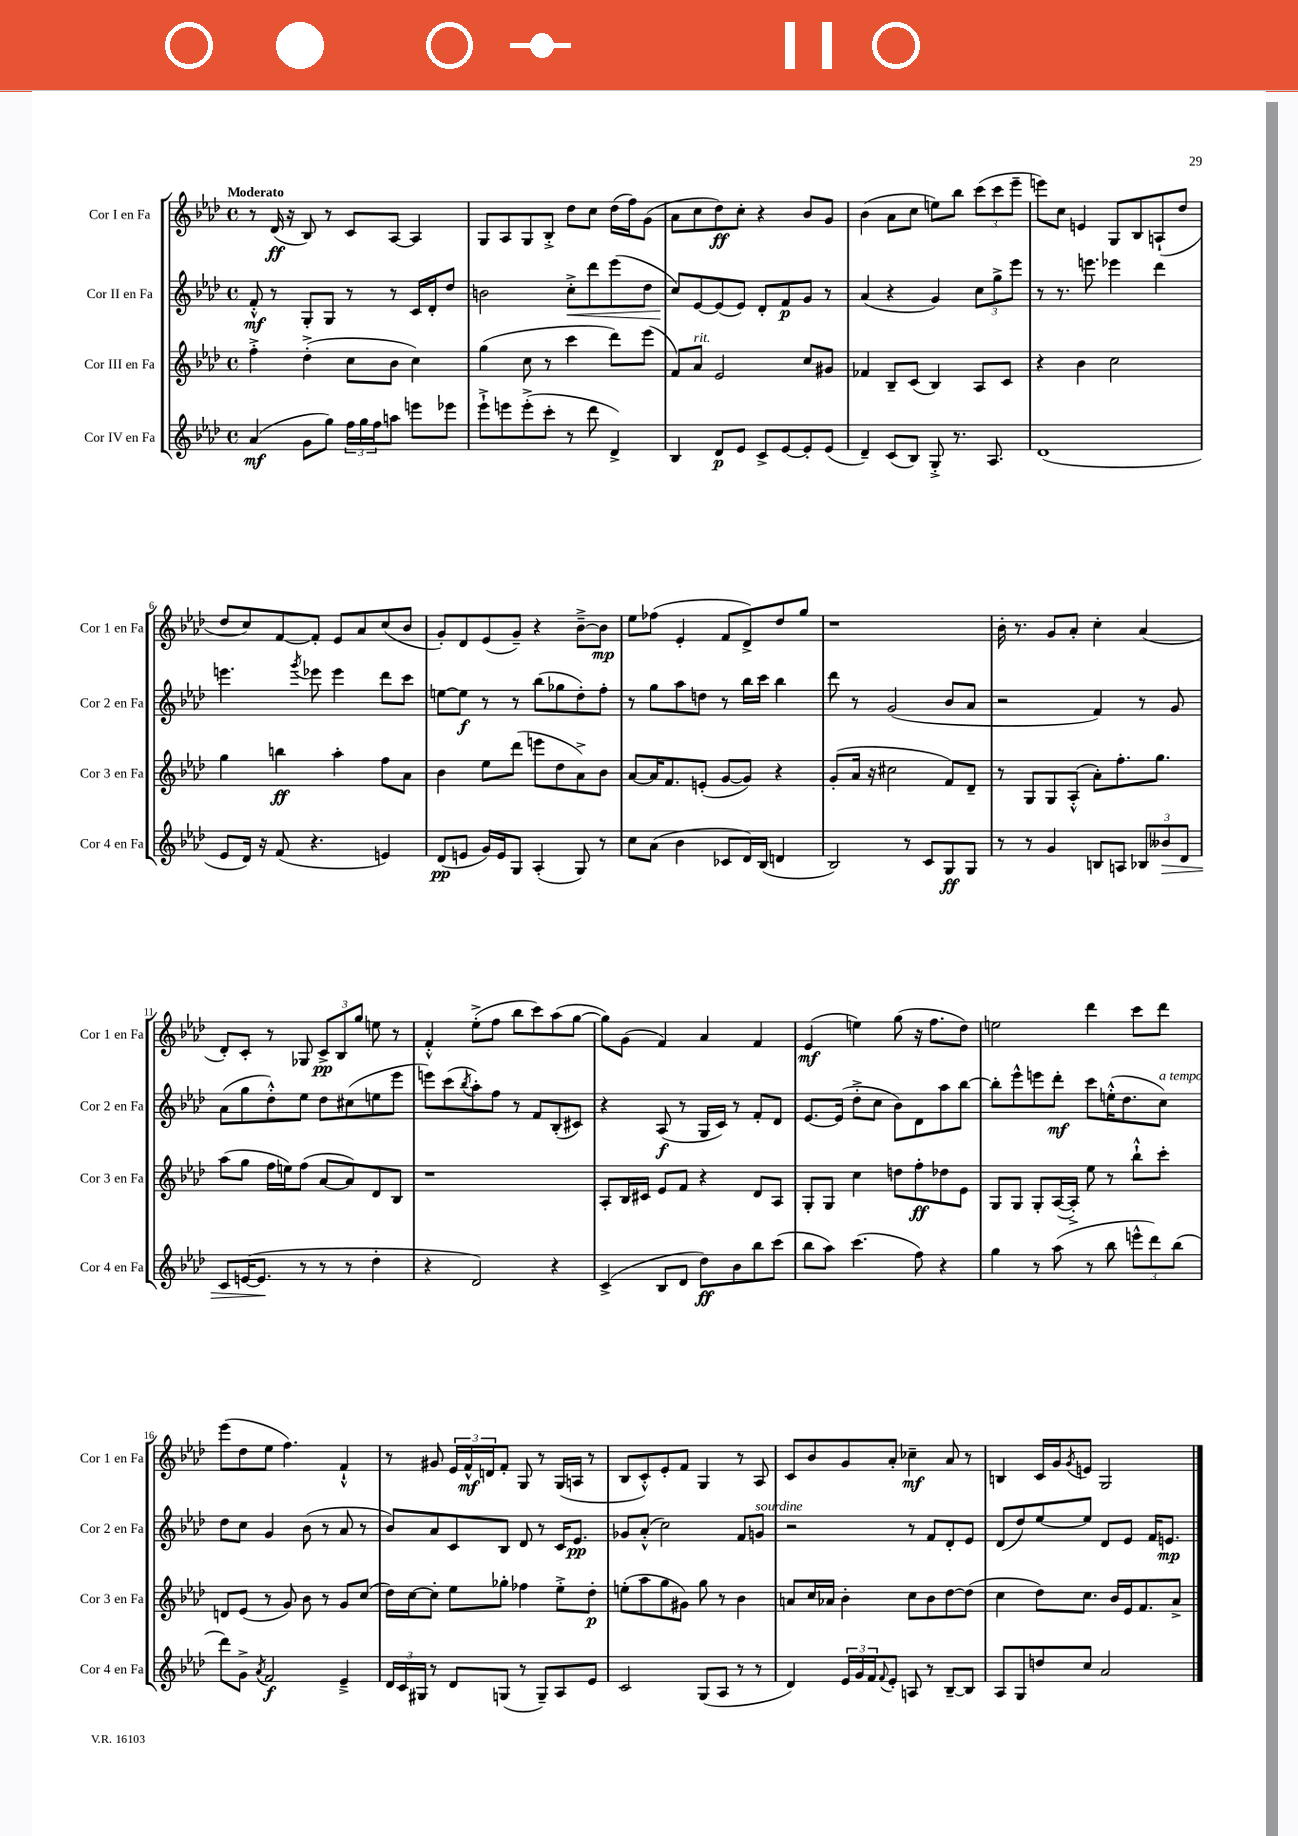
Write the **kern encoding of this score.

**kern	**kern	**kern	**kern
*staff4	*staff3	*staff2	*staff1
*clefG2	*clefG2	*clefG2	*clefG2
*k[b-e-a-d-]	*k[b-e-a-d-]	*k[b-e-a-d-]	*k[b-e-a-d-]
*M4/4	*M4/4	*M4/4	*M4/4
*met(c)	*met(c)	*met(c)	*met(c)
(4a-/	4ff'^\	8f'^^/	8r
.	.	8r	(16d-/
.	.	.	16r
8g\L	(4dd-'^\	8G'/L	8B-/)
8gg\J)	.	8G/J	8r
24ff\LL	8cc\L	8r	8c/L
24gg\	.	.	.
24ff\J	.	.	.
8aa\J	8b-\J	8r	[8A-/J
8eee\L	4cc\)	16c/LL	4A-/]
.	.	16d-'/J	.
8eee-\J	.	8dd-/J	.
=	=	=	=
8eee-`^\L	(4gg\	2b\	8G/L
8eee\	.	.	8A-/
(8eee'^\	8cc\	.	8G/
8ccc'\J	8r	.	8B-'^/J
8r	4ccc\	8cc'^\L	8dd-\L
8ddd-\	.	8ddd-\	8cc\J
4d-^/)	8ddd-\L)	(8eee-\	(16dd-\LL
.	.	.	16ff\J)
.	(8eee-\J	8dd-\J	(8g\J
=	=	=	=
4B-/	8f/L)	8cc/L)	8a-\L
.	8a-/J	[8e-/	8cc\
8d-/L	2e-/	(8e-/]	8dd-\)
8e-/J	.	8e-/J)	8cc'\J
8c^/L	.	8d-'/L	4r
[8e-/	.	8f/	.
8e-'/]	8cc/L	8g/J	8b-/L
(8e-/J	8g#/J	8r	8g/J
=	=	=	=
4d-~/)	4f-/	(4a-/	(4b-\
(8c/L	8B-~/L	4r	8a-\L
8B-/J)	(8c/J	.	8cc\J
8G'^/	4B-/)	4g/)	8ee\L)
8.r	.	.	8bb-\J
.	8A-/L	12cc\L	(12ccc\L
8.A-/	.	.	.
.	.	12gg^\	12ccc\
.	8c/J	.	.
.	.	12eee-\J	12eee-~\J
=	=	=	=
(1d-	4r	8r	8eee\L)
.	.	8.r	8cc\J
.	4b-\	.	4e/
.	.	8.eee\	.
.	2cc\	4eee-\	8G/L
.	.	.	8B-/
.	.	4ddd-\	(8A`/
.	.	.	8dd-/J
=	=	=	=
8e-/L	4gg\	4.eee\	8dd-/L
16d-/Jk)	.	.	8cc/)
16r	.	.	.
(8f/	4bb\	.	[8f/
.	.	8qggg/	.
4.r	.	8eee-\	8f'/]J
.	4aa-'\	4eee-\	8e-/L
.	.	.	8a-/
4e/)	8ff\L	8ddd-\L	(8cc/
.	8a-\J	8ccc\J	8b-/J
=	=	=	=
(8d-/L	4b-\	[8ee\L	8g'/L)
8e/J	.	8ee\]J	8d-/
16g/LL)	8ee-\L	8r	(8e-/
16e/J	.	.	.
8G/J	(8ddd-\J	8r	8g~/J)
(4A-'/	8eee\L	(8bb-\L	4r
.	8dd-\	8gg-\	.
8G/)	8a-^\)	8dd-'\)	[8b-~^\L
8r	8b-\J	8ff'\J	8b-\]J
=	=	=	=
8cc\L	[8a-/L	8r	8ee-\L
(8a-\J	16a-/]K	8gg\L	(8ff-\J
.	8.f/	.	.
4b-\	.	8aa-\	4e-'/
.	(8e'/J	8dd\J	.
8c-/L	[8g/L	8r	8f/L
16d-/L)	8g/]J)	16bb-\LL	8d-^/)
(16B-/JJ	.	16ccc\JJ	.
4d/	4r	4bb-\	8dd-/
.	.	.	8gg/J
=	=	=	=
2B-/)	(8g'/L	8ddd-\	1r
.	16a-/Jk	8r	.
.	16r	.	.
.	2cc#\	(2g/	.
8r	.	.	.
8c/L	.	.	.
8G/	8f/L)	8b-/L	.
8G/J	8d-~/J	8a-/J	.
=	=	=	=
8r	8r	2r	16b-'\
.	.	.	8.r
8r	8G/L	.	.
4g/	8G/	.	8g/L
.	(8A-'^^/J	.	8a-'/J
8B/L	8a-'\L)	4f/)	4cc'\
8A/J	8.ff'\	.	.
12B-/L	.	8r	(4a-/
.	8.gg\J	.	.
12b--/	.	.	.
.	.	8g/	.
12d-/J	.	.	.
=	=	=	=
8c/L	(8aa-\L	(8a-\L	8d-'/L)
([16e/K	8gg\J	8gg\	8c'/J
8.e/]J	.	.	.
.	16ff\LL	8dd-'^^\)	8r
.	16ee\J)	.	.
8r	(8ff\J	8ee-\J	8G-/
8r	[8a-/L	8dd-\L	12c^/L
.	.	.	12B-/
8r	8a-/])	(8cc#\	.
.	.	.	12gg/J
4dd-'\	8d-/	8ee\	8ee\
.	8B-/J	8eee-\J	8r
=	=	=	=
4r	1r	8eee\L)	4f'^^/
.	.	(8ccc\	.
.	.	8qbb-/	.
2d-/)	.	8aa-'\)	(8ee-'^\L
.	.	8ff\J	8ff\J
.	.	8r	8bb-\L
.	.	8f/L	8ccc\)
4r	.	(8B-'/	(8aa-\
.	.	8c#/J)	[8gg\J
=	=	=	=
(4c^/	8A-'/L	4r	8gg\]L)
.	16B-/L	.	(8g\J
.	16c#/JJ	.	.
8B-/L	8e-/L	(8A-/	4f/)
8d-/J	8f/J	8r	.
8dd-\L)	4r	16G/LL	4a-/
.	.	16c/JJ)	.
8b-\	.	8r	.
8bb-\	8d-/L	8f'/L	4f/
(8ccc\J	8A-/J	8d-/J	.
=	=	=	=
8bb-\L	8G'/L	[8.e-/L	(4e-/
8aa-\J)	8G/J	.	.
.	.	(16e-/]Jk	.
(4.ccc\	4cc\	8dd-'^\L	4ee\)
.	.	8cc\J	.
.	8dd\L	8b-\L)	(8gg\
8ff\)	8ff'\	8d-\	16r
.	.	.	8.ff\L
4r	8dd-\	8aa-\	.
.	8e-\J	[8bb-\J	8dd-\J)
=	=	=	=
4gg\	8G/L	8bb-'\]L	2ee\
.	8G/J	8eee-^^\	.
8r	8G'/L	8eee\	.
(8aa-\	([16A-/L	8ddd-'\J	.
.	16A-'^/]JJ)	.	.
8r	8ee-\	8ccc\L	4ddd-\
8bb-\	8r	(16ee'^^\K	.
.	.	8.dd-\	.
12eee^^\L	8bb-`^^\L	.	8ccc\L
12ddd-\)	.	.	.
.	8ccc'\J	8cc\J)	8ddd-\J
(12bb-\J	.	.	.
=	=	=	=
8ddd-\L)	8d/L	8dd-\L	(8eee-\L
8g^\J	(8e-/J	8cc\J	8dd-\
8qa-/	.	.	.
2f/	8r	4g/	8ee-\J
.	8g/)	.	4.ff\)
.	8b-\	(8b-\	.
.	8r	8r	.
4e-~^/	8g/L	8a-/	4f`^^/
.	(8cc/J	8r	.
=	=	=	=
24d-/LL	16dd-\LL)	8b-/L)	8r
24c/	.	.	.
.	[16cc\J	.	.
24G#/JJ	.	.	.
8r	8cc'\]J	8a-/	8g#/
8d-/L	8ee-\L	8c/	24e-/LL
.	.	.	24f^^/
.	.	.	24d/J
(8G/J	8gg-'\J	8B-/J	8f'/J
8r	4ff-\	8d-/	8G/
8G~/L)	.	8r	8r
8A-/	8ee-'^\L	16c/LK	(16G/LL
.	.	8.e-/J	16A/JJ
8e-/J	8dd-'\J	.	8r
=	=	=	=
2c/	(8ee'\L	8g-/L	8B-/L
.	8aa-\	(8a-'^^/J	8c'^^/)
.	8gg\	2cc\)	8e-'/
.	8g#\J)	.	8f/J
(8G/L	8gg\	.	4G/
8A-/J	8r	.	.
8r	4b-\	8f/L	8r
8r	.	8g/J	8A-/
=	=	=	=
4d-/)	8a/L	2r	8c/L
.	16cc/L	.	8b-/
.	16a-/JJ	.	.
24e-/LL	4b-'\	.	8g/
24g/	.	.	.
24f/J	.	.	.
8qqf/	.	.	.
8e-'/J	.	.	8a-'/J
8A/	8cc\L	8r	4cc-~\
8r	8b-\	8f/L	.
[8B-~/L	[8dd-\	8d-'/	8a-/
8B-/]J	(8dd-\]J	8e-/J	8r
=	=	=	=
8A-/L	4cc\	(8d-/L	4B/
8G/	.	8dd-/)	.
8dd/	8dd-\L)	[8ee-/	16c/LL
.	.	.	16g/J
.	.	.	8qg/
8cc/J	8.cc\J	8ee-/]J	8e/J
2a-/	.	8d-/L	2G/
.	16b-/LL	.	.
.	16e-/J	8e-/J	.
.	8.f/	.	.
.	.	16f/LK	.
.	.	8.e/J	.
.	8a-^/J	.	.
==	==	==	==
*-	*-	*-	*-
